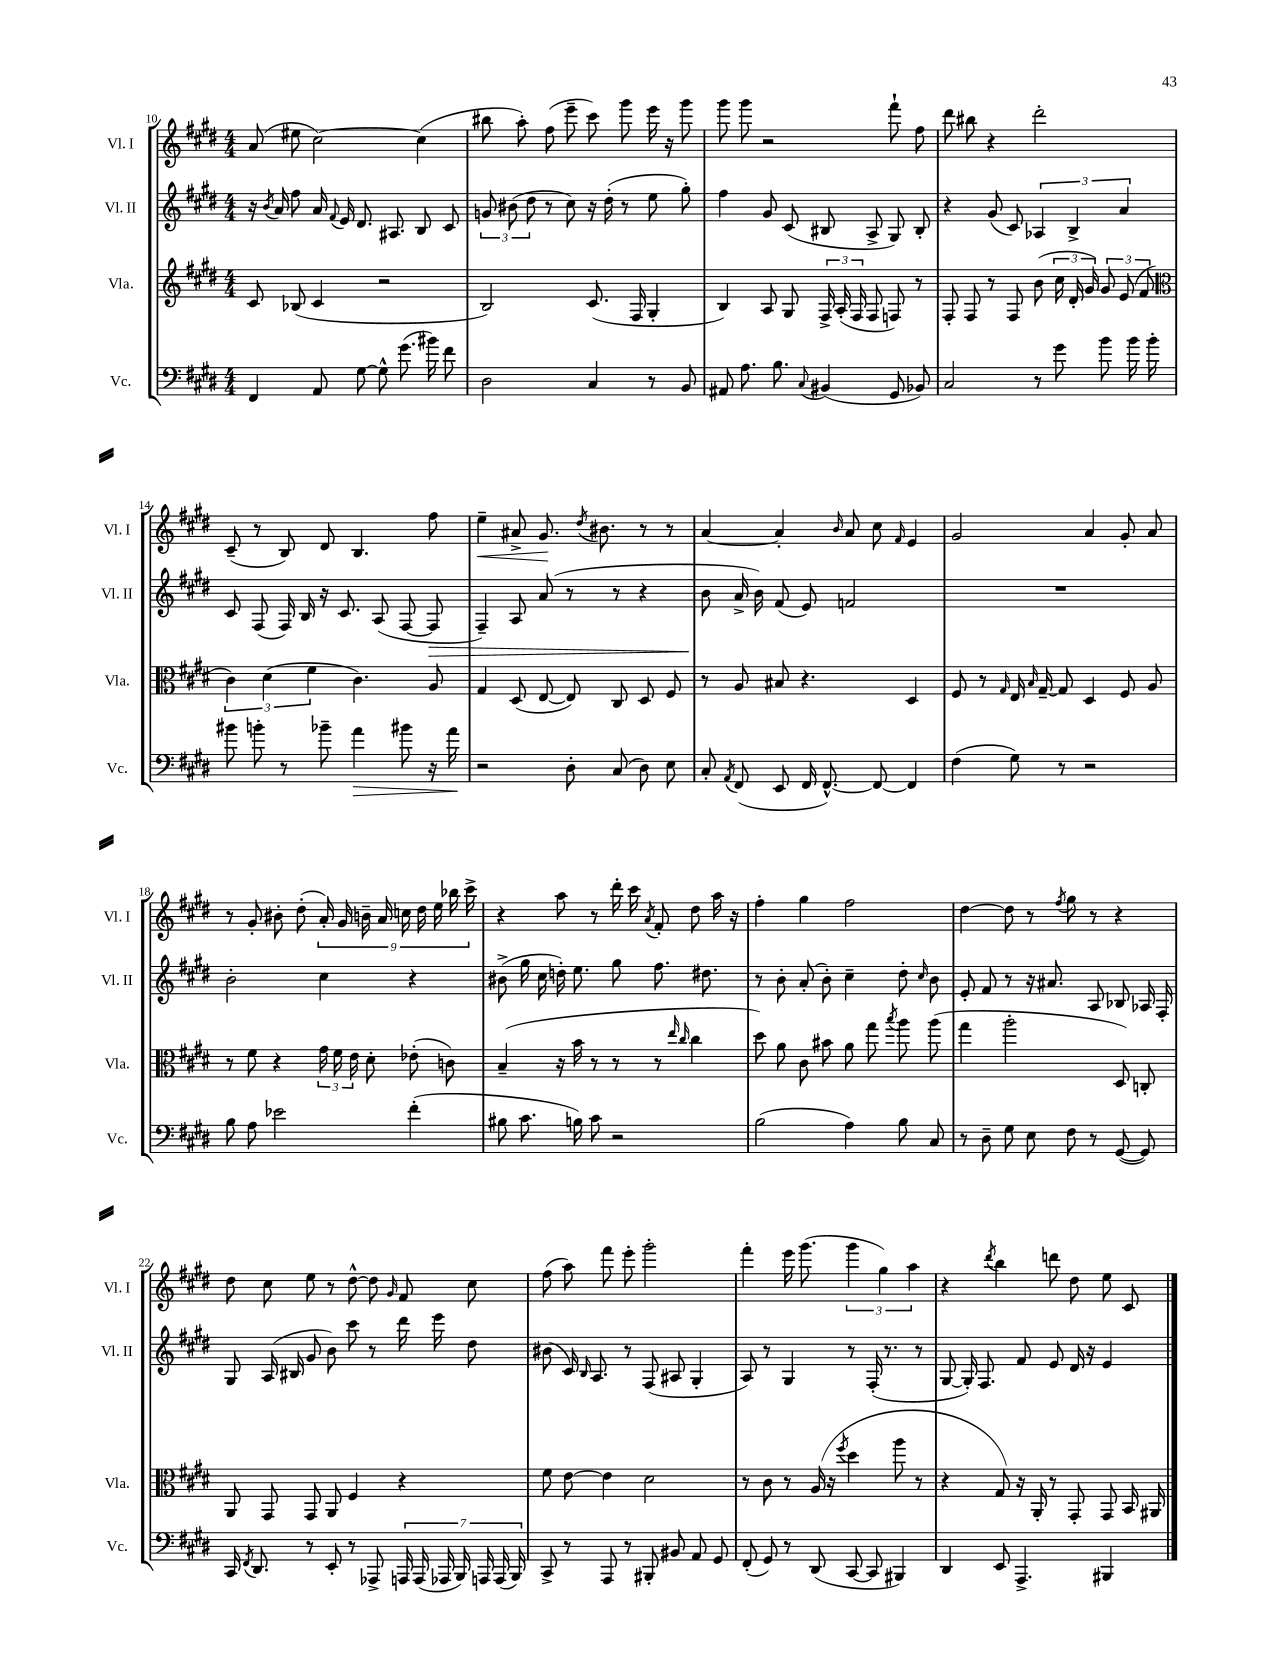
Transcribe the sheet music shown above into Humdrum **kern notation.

**kern	**kern	**kern	**kern
*staff4	*staff3	*staff2	*staff1
*clefF4	*clefG2	*clefG2	*clefG2
*k[f#c#g#d#]	*k[f#c#g#d#]	*k[f#c#g#d#]	*k[f#c#g#d#]
*M4/4	*M4/4	*M4/4	*M4/4
4FF#	8c#	16r	(8a
.	.	8qb	.
.	.	16a	.
.	(8B-	8ff#	8ee#
8AA	4c#	16a	[2cc#)
.	.	8qqf#	.
.	.	16e	.
[8G#	.	8.d#	.
8G#^^]	2r	.	.
.	.	8.A#	.
(8.g#	.	.	.
.	.	8B	(4cc#]
16b#)	.	.	.
8f#	.	8c#	.
=	=	=	=
2D#	2B)	12g	8bb#
.	.	(12b#	.
.	.	.	8aa')
.	.	12dd#	.
.	.	8r	(8ff#
.	.	8cc#)	8eee~
4C#	(8.c#	16r	8ccc#)
.	.	(16dd#'	.
.	.	8r	8ggg#
.	16F#	.	.
8r	4G#'	8ee	16eee
.	.	.	16r
8BB	.	8gg#')	8ggg#
=	=	=	=
8AA#	4B)	4ff#	8ggg#
8.A	.	.	8ggg#
.	8A	8g#	2r
8.B	.	.	.
.	8G#	(8c#	.
8qqC#	.	.	.
(4BB#	24F#^	8B#	.
.	(24A'	.	.
.	24F#	.	.
.	8F#	8A^	.
8GG#	8F)	8G#)	8fff#`
8BB-)	8r	8B#'	8ff#
=	=	=	=
2C#	8F#'	4r	8ddd#
.	8F#	.	8bb#
.	8r	(8g#	4r
.	8F#	8c#)	.
8r	(8b	6A-	2ddd#'
8g#	24cc#	.	.
.	24d#'	6B^	.
.	24g#)	.	.
8b	12g#	.	.
.	(12e	6a	.
16b	.	.	.
.	12f#	.	.
16b'	.	.	.
=	=	=	=
*	*clefC3	*	*
8b#	6c#)	8c#	(8c#~
8b'	.	(8F#	8r
.	(6d#	.	.
8r	.	16F#)	8B)
.	.	16B	.
.	6f#	.	.
8b-~	.	16r	8d#
.	.	8.c#	.
4a	4.c#)	.	4.B
.	.	(8A	.
8b#	.	[8F#	.
16r	8A	8F#]	8ff#
16a	.	.	.
=	=	=	=
2r	4G#	4F#~)	4ee~
.	(8D#	8A	8a#^
.	[8E	(8a	8.g#
8D#'	8E])	8r	.
.	.	.	8qdd#
.	.	.	8.b#
(8C#	8C#	8r	.
8D#)	8D#	4r	8r
8E	8F#	.	8r
=	=	=	=
8C#'	8r	8b	[4a
8qAA	.	.	.
(8FF#	8A	16a^	.
.	.	16b)	.
8EE	8B#	(8f#	4a']
16FF#	4.r	8e)	.
[8.FF#^^)	.	.	.
.	.	.	16qqb
.	.	2f	8a
8FF#_	.	.	8cc#
.	.	.	16qqf#
4FF#]	4D#	.	4e
=	=	=	=
(4F#	8F#	1r	2g#
.	8r	.	.
.	16qqG#	.	.
8G#)	16E	.	.
.	16qqB	.	.
.	[16G#~	.	.
8r	8G#]	.	.
2r	4D#	.	4a
.	8F#	.	8g#'
.	8A	.	8a
=	=	=	=
8B	8r	2b'	8r
8A	8f#	.	8g#'
2e-	4r	.	8b#'
.	.	.	(8dd#'
.	24g#	4cc#	18a')
.	24f#	.	.
.	.	.	18g#
.	24e	.	.
.	.	.	18b~
.	8d#'	.	.
.	.	.	18a
.	.	.	18cc
(4f#'	(8e-'	4r	.
.	.	.	18dd#
.	.	.	18ee
.	8c)	.	.
.	.	.	18bb-
.	.	.	18ccc#^
=	=	=	=
8B#	(4B~	(8b#^	4r
8.c#	.	16gg#	.
.	.	16cc#	.
.	16r	16dd')	8aa
16B)	16b	8.ee	.
8c#	8r	.	8r
2r	8r	8gg#	16ddd#'
.	.	.	16ccc#
.	.	.	8qa
.	8r	8.ff#	8f#'
.	16qqee	.	.
.	16qqcc#	.	.
.	4cc#	.	8dd#
.	.	8.dd#	.
.	.	.	16aa
.	.	.	16r
=	=	=	=
(2B	8dd#)	8r	4ff#'
.	8a	8b'	.
.	8c#	(8a'	4gg#
.	8b#	8b')	.
4A)	8a	4cc#~	2ff#
.	8gg#	.	.
.	8qbb	.	.
8B	8aa	8dd#'	.
.	.	16qqcc#	.
8C#	(8aa	8b	.
=	=	=	=
8r	4gg#	8e'	[4dd#
8D#~	.	8f#	.
8G#	2aa'	8r	8dd#]
8E	.	16r	8r
.	.	8.a#	.
.	.	.	8qff#
8F#	.	.	8gg#
8r	.	8A	8r
([8GG#	8D#)	8B-	4r
8GG#])	8C'	16A-	.
.	.	16F#'	.
=	=	=	=
16CC#	8AA	8G#	8dd#
8qFF#	.	.	.
8.DD#	.	.	.
.	8GG#	(16A	8cc#
.	.	16B#	.
8r	8GG#	8g#	8ee
8EE'	8AA	8b)	8r
8r	4F#	8ccc#	[8dd#^^
8AAA-^	.	8r	8dd#]
.	.	.	16qqg#
28AAA	4r	16ddd#	8f#
(28AAA	.	.	.
.	.	16eee	.
28AAA-	.	.	.
28BBB)	.	.	.
.	.	8dd#	8cc#
28AAA	.	.	.
(28AAA	.	.	.
28BBB)	.	.	.
=	=	=	=
8CC#^	8f#	(8b#	(8ff#
8r	[8e	16c#)	8aa)
.	.	16qqB	.
.	.	8.A	.
8AAA	4e]	.	8fff#
8r	.	8r	8eee'
8BBB#'	2d#	(8F#	2ggg#'
8BB#	.	8A#	.
8AA	.	4G#'	.
8GG#	.	.	.
=	=	=	=
(8FF#'	8r	8A)	4fff#'
8GG#)	8c#	8r	.
8r	8r	4G#	16eee
.	.	.	(8.ggg#
(8DD#	(16A	.	.
.	16r	.	.
.	8qff#	.	.
[8CC#	4dd#	8r	6ggg#
8CC#]	.	(16F#'	.
.	.	.	6gg#)
.	.	8.r	.
4BBB#)	8aa	.	.
.	.	.	6aa
.	8r	8r	.
=	=	=	=
4DD#	4r	[8G#	4r
.	.	16G#'])	.
.	.	8.F#	.
.	.	.	8qddd#
8EE	8G#)	.	4bb
4.AAA^	16r	8f#	.
.	16AA'	.	.
.	8r	8e	8ddd
.	8GG#'	16d#	8dd#
.	.	16r	.
4BBB#	8GG#	4e	8ee
.	16BB	.	8c#
.	16AA#	.	.
==	==	==	==
*-	*-	*-	*-
